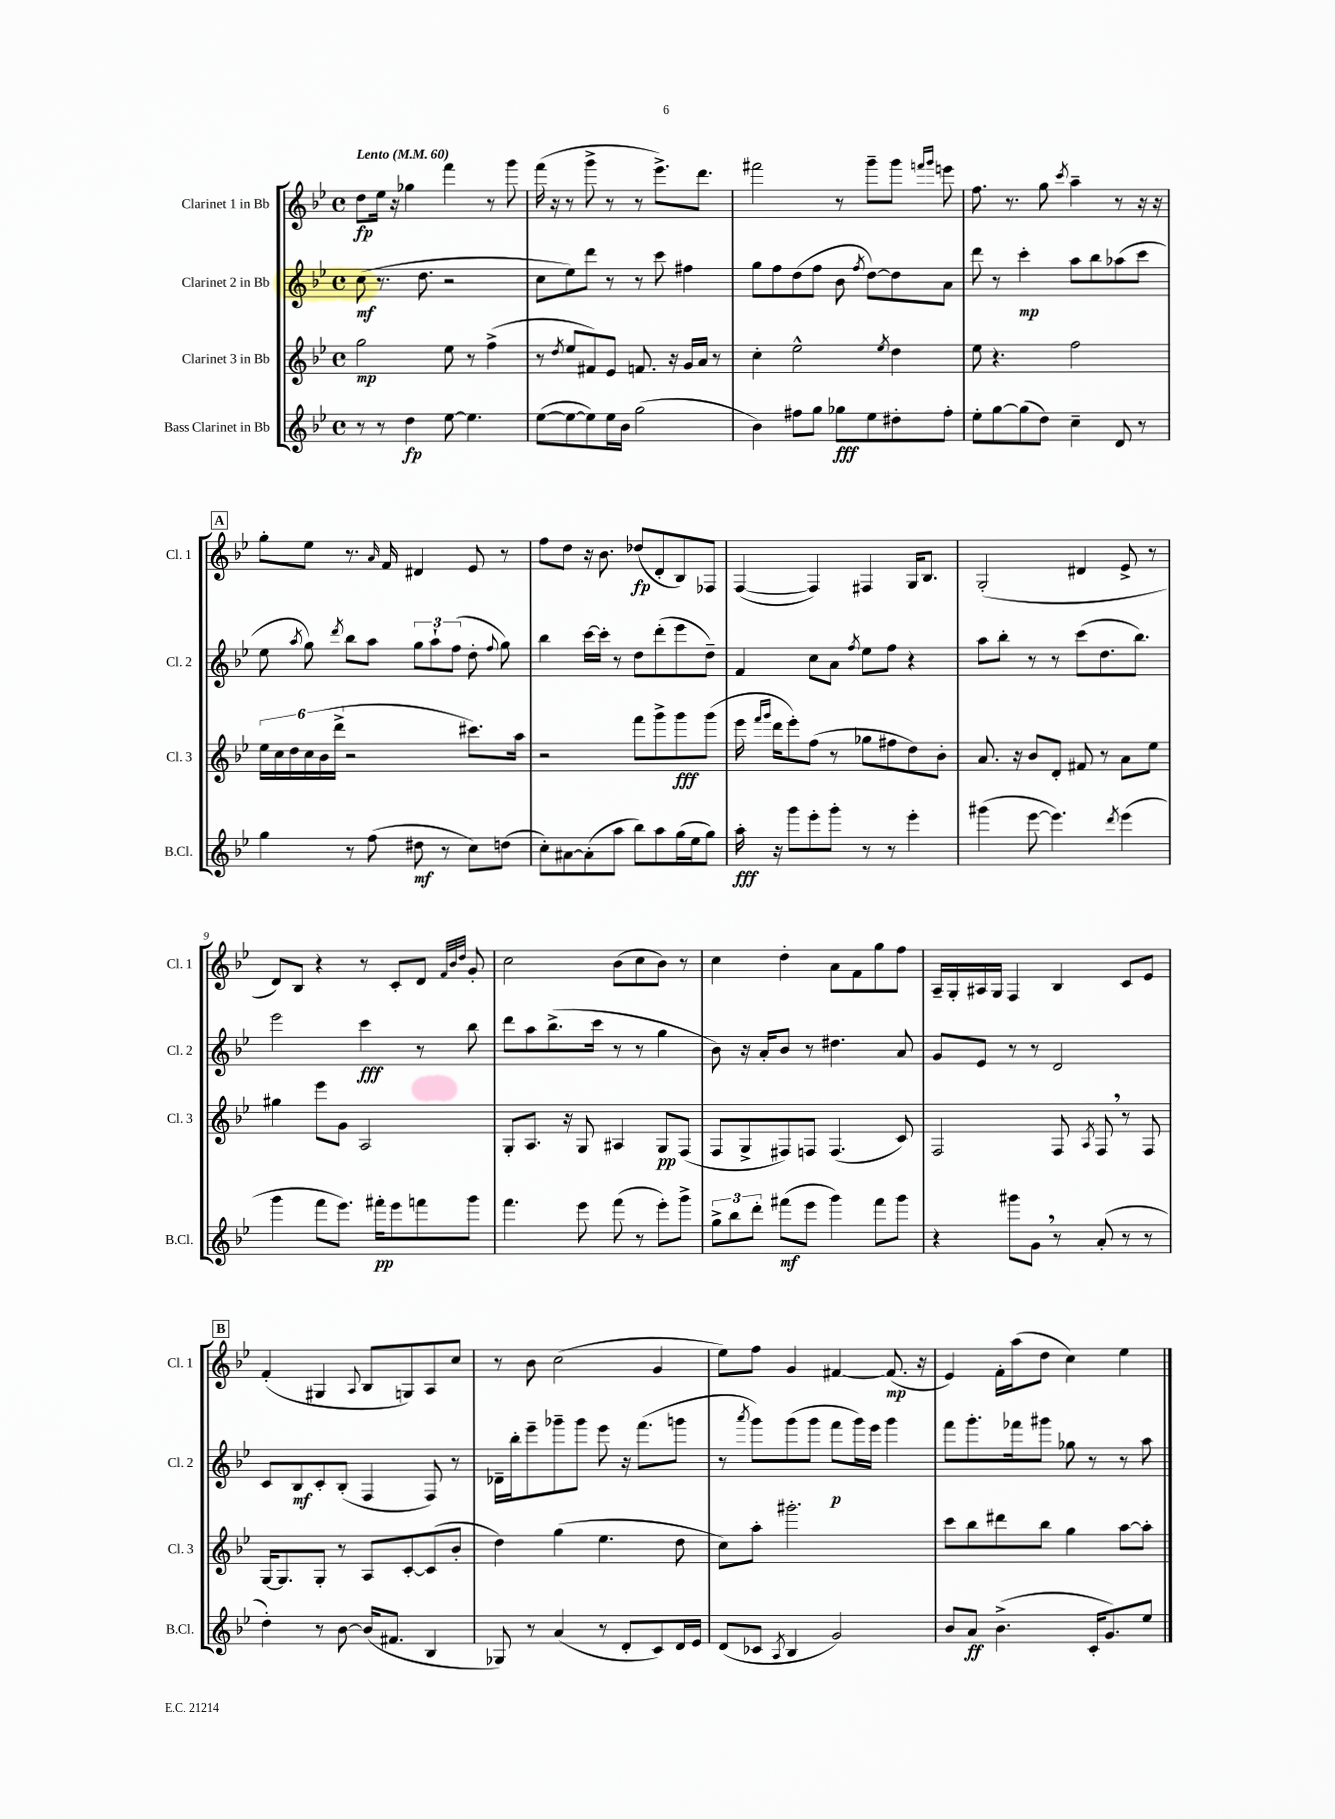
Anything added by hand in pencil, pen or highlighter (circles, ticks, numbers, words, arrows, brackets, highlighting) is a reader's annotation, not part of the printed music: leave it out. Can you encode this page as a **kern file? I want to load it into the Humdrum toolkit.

**kern	**kern	**kern	**kern
*staff4	*staff3	*staff2	*staff1
*clefG2	*clefG2	*clefG2	*clefG2
*k[b-e-]	*k[b-e-]	*k[b-e-]	*k[b-e-]
*M4/4	*M4/4	*M4/4	*M4/4
*met(c)	*met(c)	*met(c)	*met(c)
*MM60	*MM60	*MM60	*MM60
8r	2gg	(8cc	8dd
8r	.	8.r	16ee-
.	.	.	16r
4dd	.	.	4gg-
.	.	8.dd	.
[8ee-	8ee-	2r	4fff
4.ee-]	8r	.	.
.	(4ff^	.	8r
.	.	.	8ggg
=	=	=	=
([8ee-	8r	8cc	(16fff
.	.	.	16r
.	8qdd	.	.
8ee-_	8ee-	8ee-)	8r
8ee-])	8f#)	8ddd	8ggg^
16ee-	8e-	8r	8r
16b-	.	.	.
(2gg	8.f	8r	8r
.	.	8ccc	8.eee-^)
.	16r	.	.
.	16g	4ff#	.
.	16a	.	8.ddd
.	8r	.	.
=	=	=	=
4b-)	4cc'	8gg	2fff#
.	.	8ff	.
8ff#	2ee-^^	(8dd	.
8gg	.	8ff	.
8gg-	.	8b-	8r
.	.	8qff	.
8ee-	.	[8dd)	8ggg~
.	8qee-	.	.
8dd#'	4dd	8dd]	8ggg
.	.	.	16qqfff
.	.	.	16qqggg
8ff#'	.	8a	8eee
=	=	=	=
8ee-'	8ee-	8ddd	8.ff
[8gg	4.r	8r	.
.	.	.	8.r
(8gg]	.	4ccc'	.
8dd)	.	.	8gg
.	.	.	8qccc
4cc~	2ff	8aa	4aa~
.	.	8bb-	.
8d	.	(8aa-	8r
8r	.	8ccc	16r
.	.	.	16r
=	=	=	=
4gg	24ee-	8ee-	8gg'
.	24cc	.	.
.	24dd	.	.
.	.	8qaa	.
.	24cc	8gg)	8ee-
.	(24b-	.	.
.	24ddd^	.	.
.	.	8qddd	.
8r	2r	8bb-	8.r
(8ff	.	8aa	.
.	.	.	16qqa
.	.	.	16f
8dd#	.	12gg	4d#
.	.	12aa`	.
8r	.	.	.
.	.	(12ff	.
8cc)	8.ccc#)	8dd'	8e-
.	.	8qqff	.
(8dd	.	8gg)	8r
.	16aa	.	.
=	=	=	=
8cc')	2r	4bb-	8ff
[8a#	.	.	8dd
(8a#']	.	[16ccc	16r
.	.	16ccc']	8.b-
8aa	.	8r	.
8bb-)	8fff	8dd	(8dd-
8aa	8ggg^	(8ddd'	8d'
(16gg	8ggg	8eee-	8B-)
16ee-	.	.	.
8gg)	(8ggg	8dd~)	8F-
=	=	=	=
16aa'	16eee-	4f	([4F
.	16qqfff	.	.
.	16qqggg	.	.
16r	16ddd	.	.
8ggg	8eee-')	.	.
8eee-'	(8ff	8cc	4F])
8ggg'	8r	8a	.
.	.	8qff	.
8r	8gg-	8ee-	4F#
8r	8ff#	8ff	.
4eee-'	8dd)	4r	16G
.	.	.	8.B-
.	8b-'	.	.
=	=	=	=
(4ggg#	8.a	8aa	(2G'
.	.	8bb-'	.
.	16r	.	.
[8eee-	8b-	8r	.
4.eee-])	8d'	8r	.
.	8f#	(8ccc	4d#
.	8r	8.dd	.
8qddd	.	.	.
(4eee-	8a	.	8e-^
.	.	8.bb-)	.
.	8ee-	.	8r
=	=	=	=
4ggg	4gg#	2eee-	8d)
.	.	.	8B-
8fff	8eee-	.	4r
8.eee-)	8g	.	.
.	2A	4ccc	8r
16fff#'	.	.	.
8eee-	.	.	8c'
8fff	.	8r	8d
.	.	.	32qqf
.	.	.	32qqb-
.	.	.	32qqdd
8ggg	.	8bb-	8g'
=	=	=	=
4.fff	8G'	8ddd	2cc
.	8.A	8aa	.
.	.	(8.bb-^	.
.	16r	.	.
8eee-	8G	.	.
.	.	16ccc	.
(8fff	4A#	8r	(8b-
8r	.	8r	8cc
8eee-')	8G	4gg	8b-)
8ggg^	(8F	.	8r
=	=	=	=
12gg^	8F	8b-)	4cc
12bb-	.	.	.
.	8G^	16r	.
12ddd'	.	.	.
.	.	16a'	.
(8fff#	8F#)	8b-	4dd'
8eee-	8F	8r	.
4ggg)	(4.F	4.dd#	8a
.	.	.	8f
8fff#	.	.	8gg
8ggg	8c)	8a	8ff
=	=	=	=
4r	2F	8g	16A~
.	.	.	16G'
.	.	8e-	16A#
.	.	.	16G
8ggg#	.	8r	4F
8g	.	8r	.
8r	8F	2d	4B-
.	8qA	.	.
(8a'	8F	.	.
8r	8r	.	8c
8r	8F	.	8e-
=	=	=	=
4dd')	[16G	8c	(4f'
.	8.G]	.	.
.	.	8B-	.
8r	8G'	8c'	4G#
[8b-	8r	(8B-'	.
.	.	.	8qqA
(16b-]	8A	4F	8B-
8.f#	.	.	.
.	[8c'	.	8G)
4B-	(8c]	8F)	8A
.	8b-'	8r	8cc
=	=	=	=
8G-)	4dd)	16d-~	8r
.	.	16bb-'	.
8r	.	8eee-~	8b-
(4a	(4gg	8ggg-~	(2cc
.	.	8ggg-	.
8r	4.ee-	8eee-	.
8d'	.	16r	.
.	.	(8.fff	.
8c)	.	.	4g
16d	8dd	8ggg	.
16e-	.	.	.
=	=	=	=
(8d	8cc)	8r	8ee-)
.	.	8qaaa	.
8c-	8aa'	8ggg)	8ff
8qA	.	.	.
4B-	2.ggg#'	(8ggg	4g
.	.	8ggg	.
2g)	.	8fff	[4f#
.	.	16ggg)	.
.	.	16eee-	.
.	.	4ggg	(8.f#]
.	.	.	16r
=	=	=	=
8b-	8ccc	8fff	4e-)
8a	8bb-	8.ggg'	.
(4.b-^	8ddd#	.	16f'
.	.	16fff-	(16aa
.	8bb-	8ggg#	8dd
.	4gg	8gg-	4cc)
16c'	.	8r	.
8.g)	.	.	.
.	[8aa	8r	4ee-
8ee-	8aa']	8aa	.
==	==	==	==
*-	*-	*-	*-
